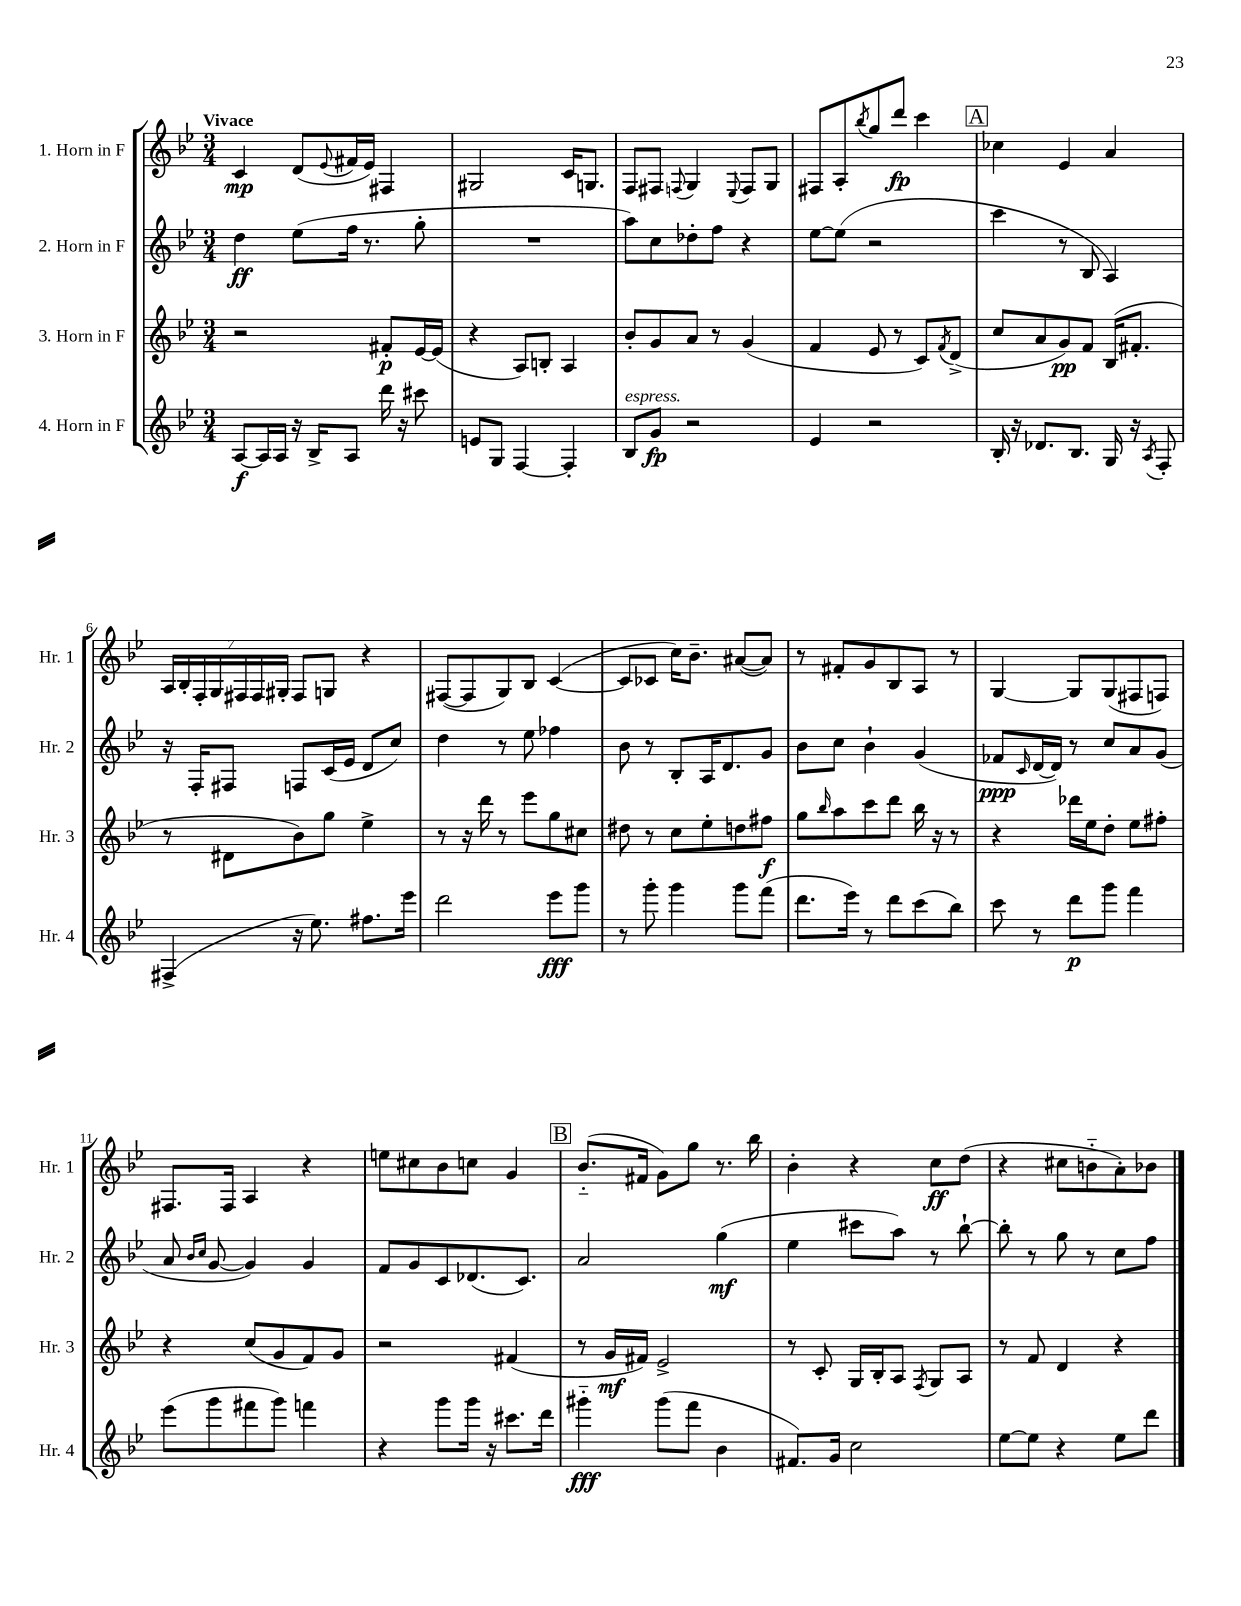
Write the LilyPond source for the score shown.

<<
\new StaffGroup <<
\new Staff = "s0" \with { instrumentName = "1. Horn in F" shortInstrumentName = "Hr. 1" } {
    \clef treble \key bes \major \numericTimeSignature \time 3/4 \tempo "Vivace"
    c'4\mp d'8( \appoggiatura { ees'8 } fis'16 ees'16) fis4 |
    gis2 c'16 g8. |
    f8 fis8 \appoggiatura { f8 } g4 \appoggiatura { ees8 } f8 g8 |
    fis8 a8-. \acciaccatura { bes''8 } g''8 d'''8\fp c'''4 |
    \mark \markup { \box "A" } ces''4 ees'4 a'4 |
    \tuplet 7/4 { a16 bes16-. f16-. g16 fis16 fis16 gis16-. } fis8 g8 r4 |
    fis8~( fis8 g8) bes8 c'4~( |
    c'8 ces'8 c''16) bes'8.-- ais'8~( ais'8) |
    r8 fis'8-. g'8 bes8 a8 r8 |
    g4~ g8 g8( fis8 f8) |
    fis8. fis16 a4 r4 |
    e''8 cis''8 bes'8 c''8 g'4 |
    \mark \markup { \box "B" } bes'8.-_( fis'16 g'8) g''8 r8. bes''16 |
    bes'4-. r4 c''8\ff d''8( |
    r4 cis''8 b'8-_ a'8-.) bes'8 \bar "|." |
}
\new Staff = "s1" \with { instrumentName = "2. Horn in F" shortInstrumentName = "Hr. 2" } {
    \clef treble \key bes \major \numericTimeSignature \time 3/4
    d''4\ff ees''8( f''16 r8. g''8-. |
    R2. |
    a''8) c''8 des''8-. f''8 r4 |
    ees''8~ ees''8( r2 |
    \mark \markup { \box "A" } c'''4 r8 bes8 a4) |
    r16 f16-. fis8 f8 c'16( ees'16 d'8 c''8) |
    d''4 r8 ees''8 fes''4 |
    bes'8 r8 bes8-. a16 d'8. g'8 |
    bes'8 c''8 bes'4-! g'4( |
    fes'8\ppp \grace { c'16 } d'16~ d'16) r8 c''8 a'8 g'8( |
    a'8 \grace { bes'16 c''16 } g'8~ g'4) g'4 |
    f'8 g'8 c'8 des'8.( c'8.) |
    \mark \markup { \box "B" } a'2 g''4\mf( |
    ees''4 cis'''8 a''8) r8 bes''8~-! |
    bes''8-. r8 g''8 r8 c''8 f''8 \bar "|." |
}
\new Staff = "s2" \with { instrumentName = "3. Horn in F" shortInstrumentName = "Hr. 3" } {
    \clef treble \key bes \major \numericTimeSignature \time 3/4
    r2 fis'8-.\p ees'16~ ees'16( |
    r4 a8) b8-. a4 |
    bes'8-. g'8 a'8 r8 g'4( |
    f'4 ees'8 r8 c'8) \acciaccatura { f'8 } d'8->( |
    \mark \markup { \box "A" } c''8 a'8 g'8\pp) f'8 bes16( fis'8.-. |
    r8 dis'8 bes'8) g''8 ees''4-> |
    r8 r16 d'''16 r8 ees'''8 g''8 cis''8 |
    dis''8 r8 c''8 ees''8-. d''8 fis''8\f |
    g''8 \grace { bes''16 } a''8 c'''8 d'''8 bes''16 r16 r8 |
    r4 des'''16 ees''16 d''8-. ees''8 fis''8-. |
    r4 c''8( g'8 f'8) g'8 |
    r2 fis'4( |
    \mark \markup { \box "B" } r8 g'16\mf fis'16) ees'2-> |
    r8 c'8-. g16 bes16-. a8 \acciaccatura { f8 } g8 a8 |
    r8 f'8 d'4 r4 \bar "|." |
}
\new Staff = "s3" \with { instrumentName = "4. Horn in F" shortInstrumentName = "Hr. 4" } {
    \clef treble \key bes \major \numericTimeSignature \time 3/4
    a8~\f a16 a16 r16 bes16-> a8 d'''16 r16 cis'''8 |
    e'8 g8 f4~ f4-. |
    bes8^\markup { \italic "espress." } g'8\fp r2 |
    ees'4 r2 |
    \mark \markup { \box "A" } bes16-. r16 des'8. bes8. g16 r16 \acciaccatura { a8 } f8-. |
    fis4->( r16 ees''8.) fis''8. ees'''16 |
    d'''2 ees'''8\fff g'''8 |
    r8 g'''8-. g'''4 g'''8 f'''8( |
    d'''8. ees'''16) r8 d'''8 c'''8( bes''8) |
    c'''8 r8 d'''8\p g'''8 f'''4 |
    ees'''8( g'''8 fis'''8 g'''8) f'''4 |
    r4 g'''8 g'''16 r16 cis'''8. d'''16 |
    \mark \markup { \box "B" } gis'''4-_\fff gis'''8( f'''8 bes'4 |
    fis'8.) g'16 c''2 |
    ees''8~ ees''8 r4 ees''8 d'''8 \bar "|." |
}
>>
>>
